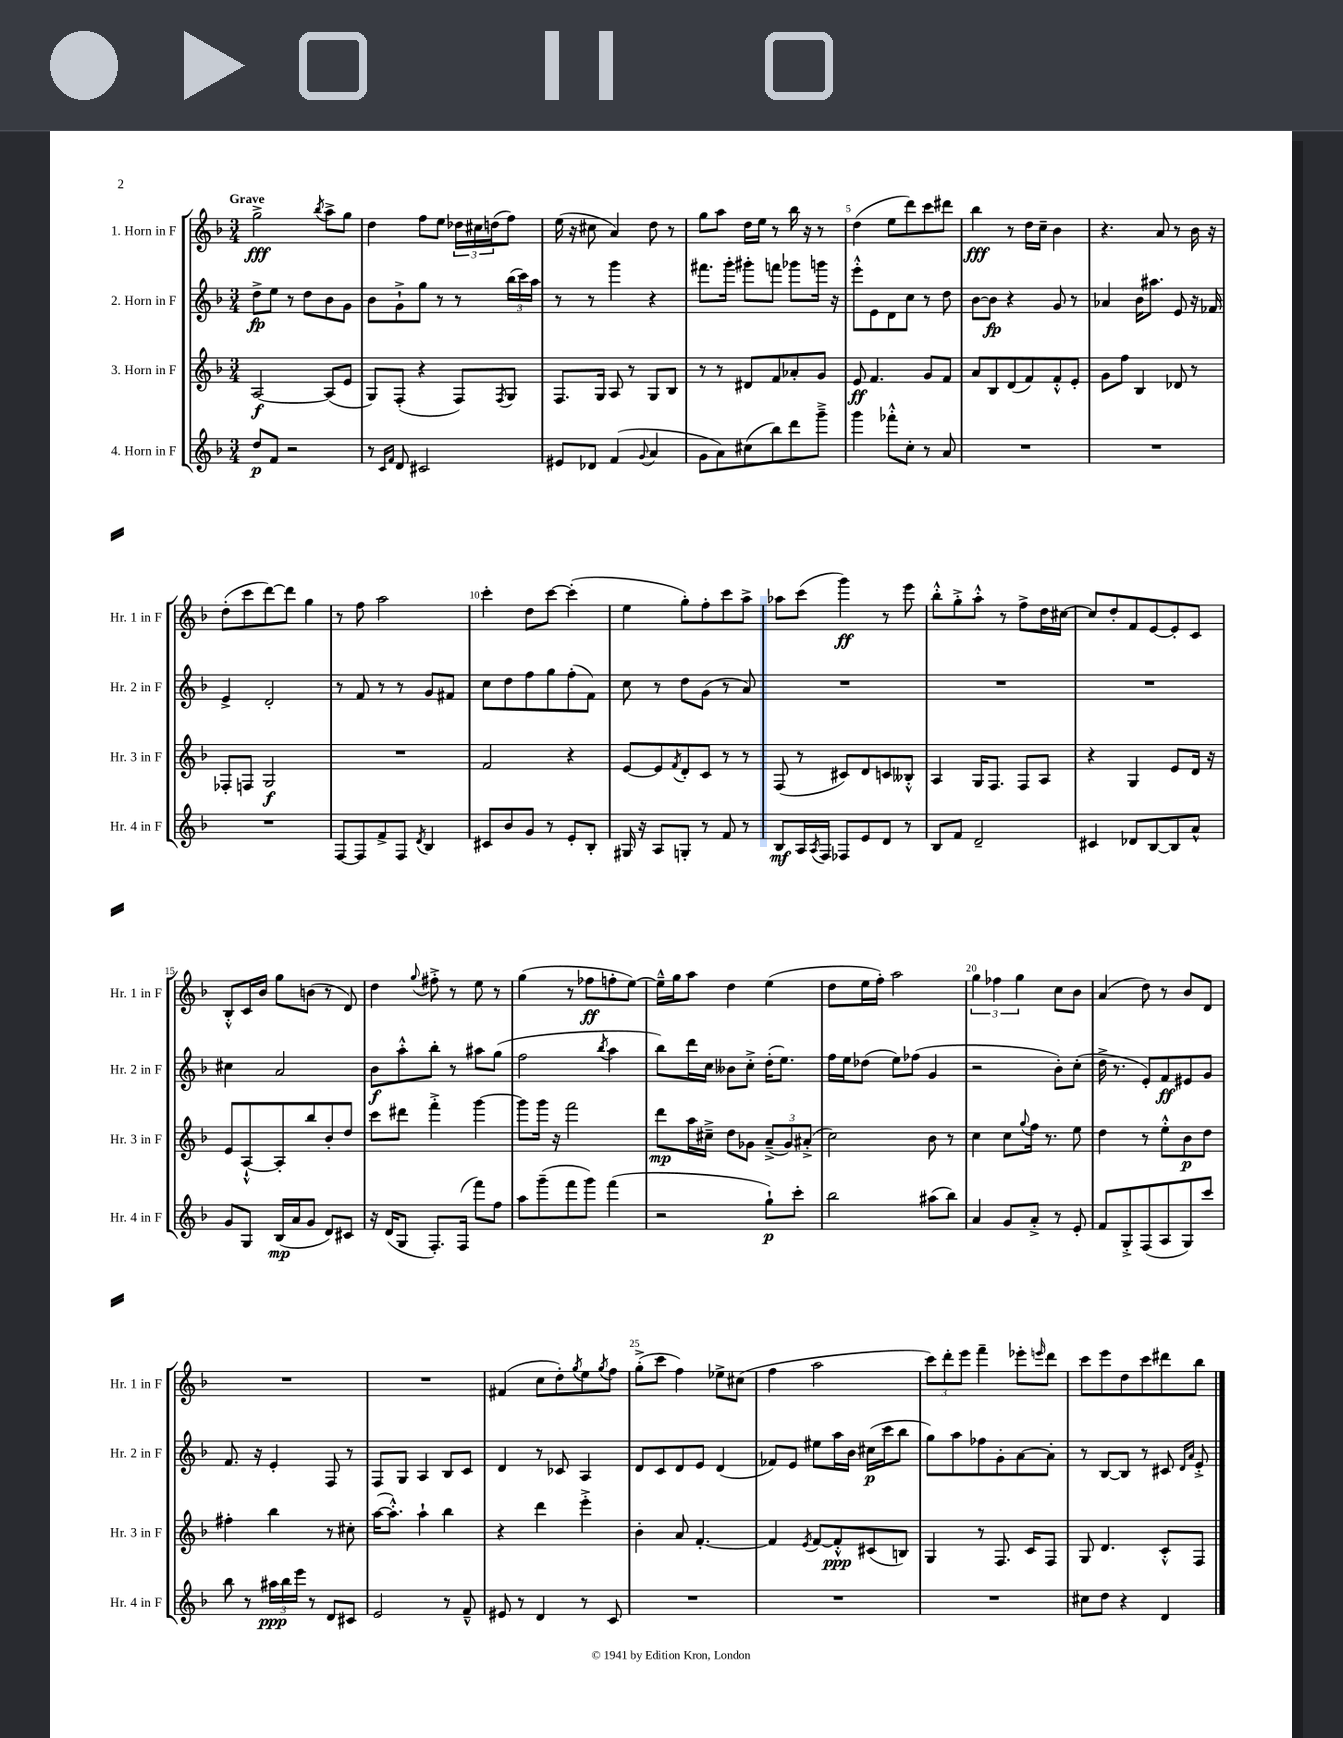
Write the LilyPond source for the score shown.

<<
\new StaffGroup <<
\new Staff = "s0" \with { instrumentName = "1. Horn in F" shortInstrumentName = "Hr. 1 in F" } {
    \clef treble \key f \major \numericTimeSignature \time 3/4 \tempo "Grave"
    g''2->\fff \acciaccatura { bes''8 } a''8-> g''8 |
    d''4 f''8 e''8 \tuplet 3/2 { des''16 cis''16 d''16( } f''8) |
    e''16( r16 cis''8 a'4) d''8 r8 |
    g''8 a''8 d''16 e''16 r8 bes''16 r16 r8 |
    d''4( e''8 d'''8) c'''8 dis'''8 |
    bes''4\fff r8 d''16 c''16-- bes'4 |
    r4. a'8 r8 bes'16 r16 |
    d''8-.( c'''8 d'''8~) d'''8 g''4 |
    r8 f''8 a''2 |
    c'''4-. d''8 c'''8~ c'''4-.( |
    e''4 g''8-.) f''8-. c'''8 a''8-> |
    aes''8 c'''8( g'''4\ff) r8 e'''8 |
    bes''8-.-^ g''8-.-> a''8-.-^ r8 f''8-> d''16 cis''16~ |
    cis''8 d''8-. f'8 e'8~ e'8-. c'8 |
    bes8-.-^ c'16 bes'16 g''8 b'8( r8 d'8) |
    d''4 \appoggiatura { g''8 } fis''8-.-> r8 e''8 r8 |
    g''4( r8 fes''8\ff f''8-. e''8~) |
    e''16---^ g''16 a''8 d''4 e''4( |
    d''8 e''16 f''16-.) a''2 |
    \tuplet 3/2 { g''4 fes''4 g''4 } c''8 bes'8 |
    a'4( d''8) r8 bes'8 d'8 |
    R2. |
    R2. |
    fis'4( c''8 d''8-.) \acciaccatura { g''8 } e''8 \acciaccatura { g''8 } f''8 |
    g''8-.->( c'''8 f''4) ees''8-> cis''8( |
    f''4 a''2 |
    \tuplet 3/2 { c'''8) d'''8-. e'''8 } f'''4-- ees'''8-. \grace { e'''16 } d'''8 |
    c'''8 e'''8 d''8 c'''8 dis'''8 bes''8 \bar "|." |
}
\new Staff = "s1" \with { instrumentName = "2. Horn in F" shortInstrumentName = "Hr. 2 in F" } {
    \clef treble \key f \major \numericTimeSignature \time 3/4
    d''8->\fp e''8 r8 d''8 bes'8 g'8 |
    bes'8 g'8-!-> g''8 r8 r8 \tuplet 3/2 { bes''16( c'''16) a''16 } |
    r8 r8 g'''4 r4 |
    fis'''8. g'''16-. gis'''8-. f'''8 ges'''8 g'''16 r16 |
    e'''8-.-^ e'8 d'8 c''8 r8 d''8 |
    bes'8~ bes'8\fp r4 g'8 r8 |
    aes'4 bes'16 ais''8. e'8 r16 fes'16 |
    e'4-> d'2-. |
    r8 f'8 r8 r8 g'8 fis'8 |
    c''8 d''8 f''8 g''8 f''8-.( f'8) |
    c''8 r8 d''8 g'8( r8 a'8) |
    R2. |
    R2. |
    R2. |
    cis''4 a'2 |
    bes'8\f a''8-.-^ bes''8-. r8 ais''8 g''8( |
    f''2 \acciaccatura { bes''8 } a''4 |
    bes''8) d'''16 c''16 beses'8 c''8-.-> d''16-.( e''8.) |
    f''16 e''16 des''8( e''8) fes''8( g'4 |
    r2 bes'8-.) c''8-.( |
    d''16-> r8. e'8-.) f'8\ff eis'8 g'8 |
    f'8. r16 e'4-. f8 r8 |
    f8 g8 a4 bes8 c'8 |
    d'4 r8 ces'8 a4 |
    d'8 c'8 d'8 e'8 d'4( |
    fes'8) e'8 eis''8 a''16 bes'16 cis''16\p( c'''16 bes''8 |
    g''8) a''8 fes''8 g'8-. a'8~ a'8-. |
    r8 bes8~ bes8 r8 cis'8 \grace { d'16 a'16 } e'8-.-> \bar "|." |
}
\new Staff = "s2" \with { instrumentName = "3. Horn in F" shortInstrumentName = "Hr. 3 in F" } {
    \clef treble \key f \major \numericTimeSignature \time 3/4
    a2~\f a8( e'8 |
    g8) f8-.( r4 f8) \acciaccatura { f8 } g8 |
    f8. g16 a8 r8 g8 bes8 |
    r8 r8 dis'8 f'8 aes'8-. g'8 |
    e'8\ff f'4. g'8 f'8 |
    a'8 bes8 d'8( f'8) f'8-.-^ e'8-. |
    g'8 f''8 bes4 des'8 r8 |
    fes8-. f8 g2\f |
    R2. |
    f'2 r4 |
    e'8~ e'8 \acciaccatura { f'8 } d'8-. c'8 r8 r8 |
    f8( r8 cis'8) d'8 c'8 beses8-.-^ |
    a4 g16 f8. f8 a8 |
    r4 g4 e'8 d'16 r16 |
    e'8 a8~-!-^ a8-. bes''8 bes'8-. d''8 |
    c'''8 dis'''8 f'''4-.-> g'''4~ |
    g'''8 g'''16 r16 f'''2 |
    d'''8\mp a''16 cis''16---> d''8 ges'8 \tuplet 3/2 { a'8--->( ges'8) ais'8-.->( } |
    c''2) bes'8 r8 |
    c''4 c''8 \appoggiatura { g''8 } f''16 r8. e''8 |
    d''4 r8 e''8-.-^ bes'8\p d''8 |
    fis''4-. bes''4 r8 cis''8-. |
    a''16~( a''8.-.-^) a''4-! bes''4 |
    r4 d'''4 e'''4-.-> |
    bes'4-. a'8 f'4.~-. |
    f'4 \acciaccatura { e'8 } f'8~ f'8-.-^\ppp cis'8( b8) |
    g4 r8 f8. c'16 f8 |
    g8 d'4. c'8-.-^ f8 \bar "|." |
}
\new Staff = "s3" \with { instrumentName = "4. Horn in F" shortInstrumentName = "Hr. 4 in F" } {
    \clef treble \key f \major \numericTimeSignature \time 3/4
    d''8\p f'8 r2 |
    r8 \grace { c'16 f'16 } d'8 cis'2 |
    eis'8 des'8 f'4( \appoggiatura { g'8 } a'4 |
    g'8 a'8) cis''8( bes''8) d'''8 g'''8---> |
    g'''4 fes'''8-.-^ c''8-. r8 a'8 |
    R2. |
    R2. |
    R2. |
    f8~ f8 f'8-> f8 \acciaccatura { d'8 } bes4 |
    cis'8 bes'8 g'8 r8 e'8-. bes8-. |
    gis16 r16 a8 g8-. r8 f'8 r8 |
    bes8\mf a16 \acciaccatura { a8 } f16 fes8 e'8 d'8 r8 |
    bes8 f'8 d'2-- |
    cis'4 des'8 bes8~ bes8 a'8-^ |
    g'8 g8 bes16\mp( a'16 g'8 d'8) cis'8 |
    r16 d'16( g8 f8.-.) f16( f'''8) f''8 |
    a''8 g'''8--( f'''8 g'''8) f'''4( |
    r2 g''8-!\p) c'''8-. |
    bes''2 ais''8( bes''8) |
    a'4 g'8 a'8-.-> r8 e'8-. |
    f'8 g8-.-> f8( a8 g8) c'''8 |
    bes''8 r8 \tuplet 3/2 { ais''16\ppp bes''16 e'''16 } r8 d'8 cis'8 |
    e'2 r8 f'8---^ |
    eis'8 r8 d'4 r8 c'8 |
    R2. |
    R2. |
    R2. |
    cis''8 d''8 r4 d'4 \bar "|." |
}
>>
>>
\layout { \context { \Score \override BarNumber.break-visibility = ##(#f #t #t) barNumberVisibility = #(every-nth-bar-number-visible 5) } }
